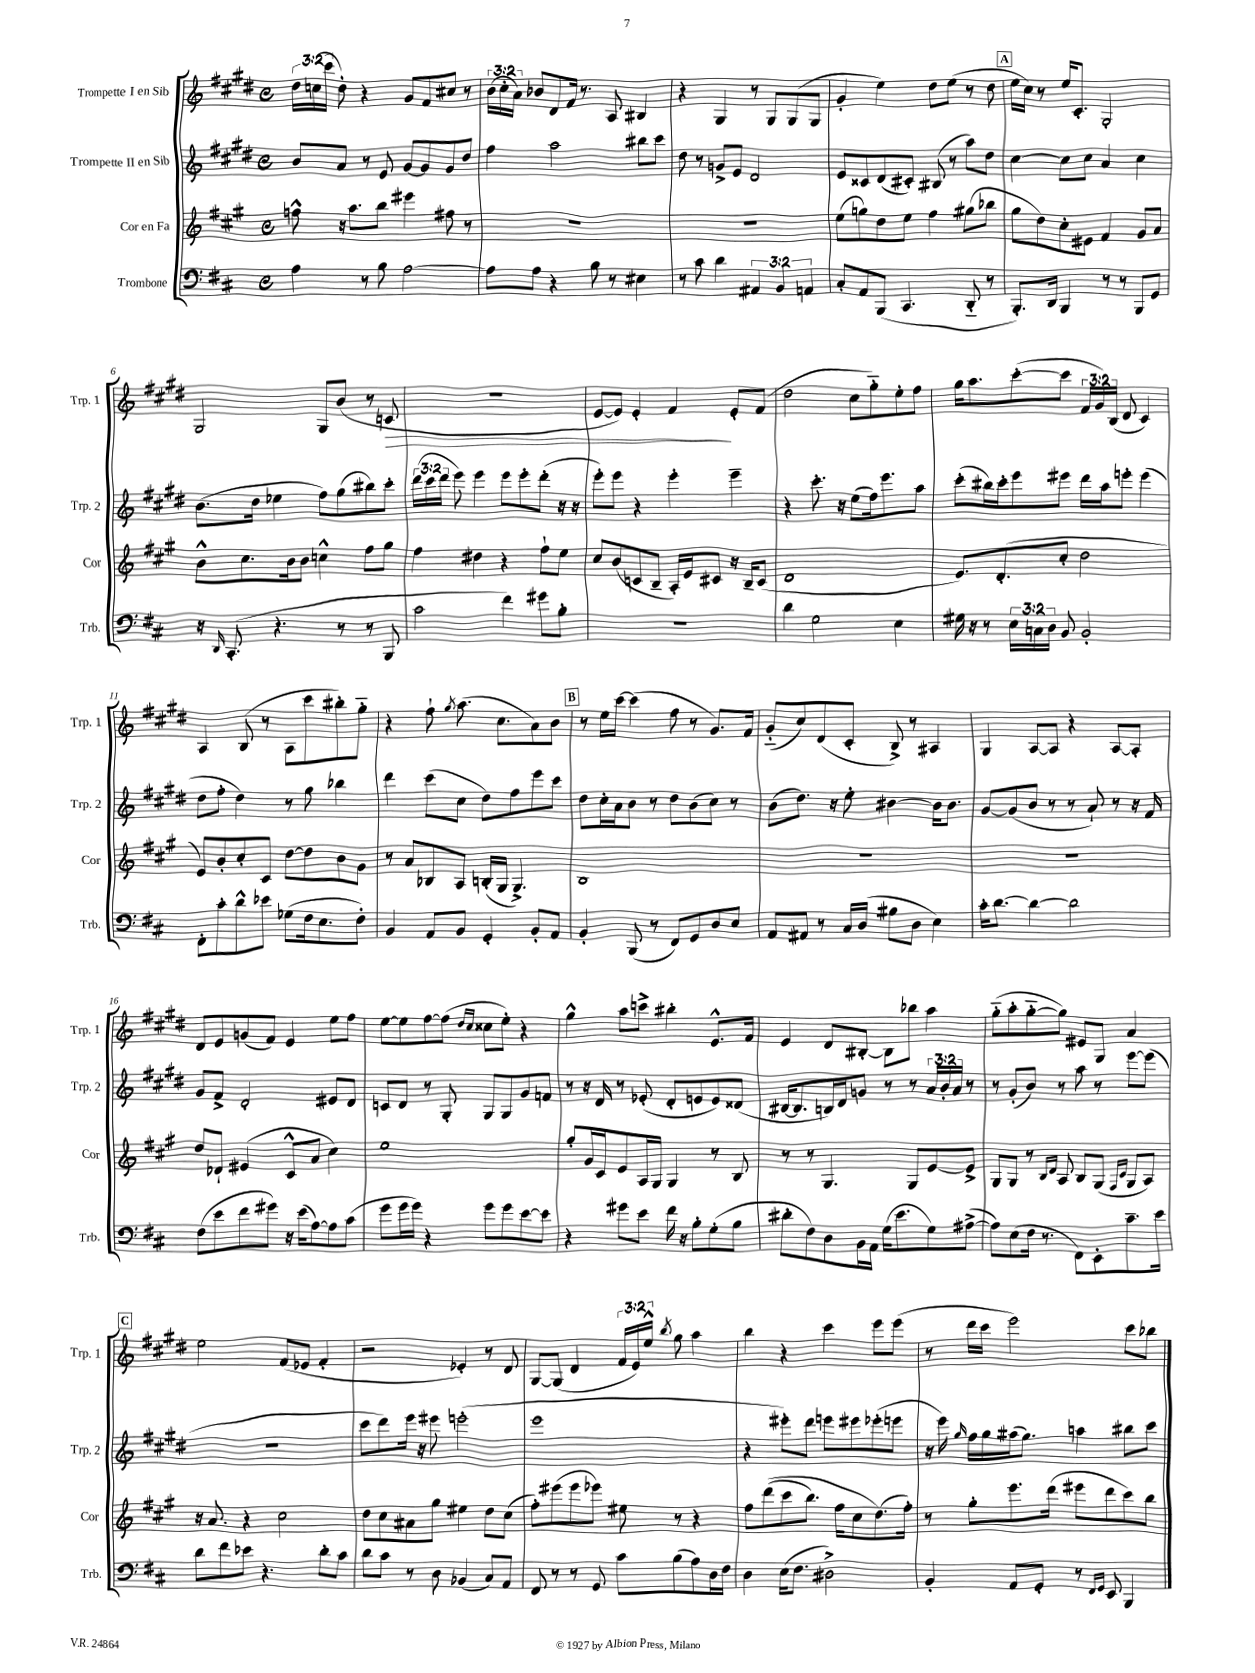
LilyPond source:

<<
\new StaffGroup <<
\new Staff = "s0" \with { instrumentName = "Trompette I en Sib" shortInstrumentName = "Trp. 1" } {
    \clef treble \key e \major \defaultTimeSignature \time 4/4 \override Staff.TupletNumber.text = #tuplet-number::calc-fraction-text
    \autoBeamOff \tuplet 3/2 { dis''16[ c''16( cis'''16] } dis''8-.) r4 gis'8[ fis'8 cis''8] r8 |
    \tuplet 3/2 { b'16[( cis''16-. a'16]) } bes'8[ dis'8 fis'16] r8. a8 bis4 |
    r4 gis4 r8 gis8[ gis8( gis8] |
    gis'4-. e''4) dis''8[ e''8]( r8 dis''8 |
    \mark \markup { \box "A" } e''16[ cis''16]) r8 e''16[ cis'8.]-. gis2-. |
    gis2 gis8[ b'8]( r8 c'8\> |
    R1 |
    e'8[~ e'8]) e'4-. fis'4\! e'8[-. fis'8]( |
    dis''2 cis''8[ gis''8-_) e''8-. fis''8] |
    gis''16[ a''8. cis'''8~-.( cis'''8] \tuplet 3/2 { fis'16[ gis'16) b16]( } dis'8 cis'4) |
    a4 b8( r8 a8[ cis'''8 bis''8-.) gis''8]-_ |
    r4 fis''8-! \acciaccatura { gis''8 } a''8.( cis''8.[ a'8) b'8] |
    \mark \markup { \box "B" } r8 e''16[ cis'''16]~ cis'''4( fis''8 r8 gis'8.[) fis'16] |
    gis'8[-_( cis''8) dis'8( cis'8]-. b8->) r8 ais4 |
    gis4 a8[~ a8] r4 a8[~ a8]-. |
    dis'8[ e'8 g'8( fis'8]) e'4 e''8[ fis''8] |
    e''8[~ e''8 fis''8~ fis''8]( \grace { dis''16[ cis''16] } cisis''8[ e''8]-.) r4 |
    gis''4-^ a''8[ c'''8]-> bis''4-. e'8.[-^ fis'16] |
    e'4 dis'8[ bis8]~-. bis8[ bes''8] a''4 |
    gis''8[-_( a''8-. gis''8~-_ gis''8]) eis'8[ gis8] a'4 |
    \mark \markup { \box "C" } e''2 fis'8[( ees'8] fis'4-. |
    r2 ees'4-.) r8 dis'8 |
    gis8[~ gis8]( dis'4 \tuplet 3/2 { fis'16[ e'16) e''16]-^ } \acciaccatura { b''8 } gis''8 a''4 |
    b''4 r4 cis'''4 e'''8[ e'''8]( |
    r8 dis'''16[ cis'''16] e'''2) cis'''8[ bes''8] \bar "|." |
}
\new Staff = "s1" \with { instrumentName = "Trompette II en Sib" shortInstrumentName = "Trp. 2" } {
    \clef treble \key e \major \defaultTimeSignature \time 4/4 \override Staff.TupletNumber.text = #tuplet-number::calc-fraction-text
    \autoBeamOff b'8[ a'8] r8 e'8 gis'8[~ gis'8 gis'8 dis''8] |
    fis''4 a''2 bis''8[ cis'''8] |
    dis''8 r8 g'8[-> e'8] dis'2 |
    e'8[ cisis'8 dis'8( cis'8]-.) bis8( r8 a''8[) dis''8] |
    \mark \markup { \box "A" } cis''4~ cis''8[ cis''8] a'4 cis''4 |
    b'8.[( dis''16] ees''4 fis''8[) gis''8( bis''8) cis'''8]-. |
    \tuplet 3/2 { dis'''16[( cis'''16 dis'''16] } e'''8) e'''4 e'''8[ e'''8-. dis'''8]-.( r16 r16 |
    e'''8[-.) e'''8] r4 e'''4-. e'''4-- |
    r4 cis'''8.-. r16 e''8[( fis''16) e'''8. a''8] |
    cis'''8[-.( bis''16) cis'''16-. e'''8 eis'''8] dis'''16[ a''16 e'''8]-. e'''4( |
    dis''8[ fis''8]-. dis''4) r8 gis''8 bes''4 |
    dis'''4 cis'''8[( cis''8] dis''8[) fis''8 e'''8 cis'''8] |
    \mark \markup { \box "B" } dis''8[ cis''16-. a'16 b'8] r8 dis''8[ b'8( cis''8]) r8 |
    b'8[( dis''8.]) r16 e''8-. bis'4~ bis'16[ bis'8.] |
    gis'8[~ gis'8( b'8] r8 r8 a'8-!) r8 r16 fis'16 |
    gis'8[ fis'8]-> dis'2-. eis'8[ dis'8] |
    c'8[ dis'8] r8 gis8-. gis8[ gis8 gis'8 f'8] |
    r8 r16 dis'16 r8 ees'8-.( dis'8[-. e'8 e'8) disis'8]( |
    bis16[~ bis8. b16) dis'16 g'8] r8 r8 \tuplet 3/2 { a'16[ b'16-. a'16] } r8 |
    r8 gis'8[-.( b'8]) r8 a''8 r8 e'''8[~ e'''8]( |
    \mark \markup { \box "C" } R1 |
    cis'''8[ dis'''8) e'''16] r16 eis'''8 e'''2-.( |
    e'''1 |
    r4 eis'''8[-.) dis'''8] e'''8[ eis'''8 ees'''8-.( e'''8] |
    r16 e'''16) \grace { gis''16 } fis''16[ gis''16 ais''16( gis''8.]) a''4 bis''8[ cis'''8] \bar "|." |
}
\new Staff = "s2" \with { instrumentName = "Cor en Fa" shortInstrumentName = "Cor" } {
    \clef treble \key a \major \defaultTimeSignature \time 4/4
    \autoBeamOff f''8-^ r16 a''8.[ b''8] eis'''4 fis''8 r8 |
    R1 |
    R1 |
    e''8[( g''8) d''8 e''8] fis''4 gis''8[( bes''8] |
    \mark \markup { \box "A" } gis''8[ d''8) cis''8-. eis'8] fis'4 gis'8[ a'8] |
    b'8[-^ cis''8. b'16 b'8] c''4-^ fis''8[ gis''8] |
    fis''4 dis''4 r4 fis''8[-! e''8] |
    cis''8[ b'8( c'8 b8]-- a16[-.) e'16 cis'8] r16 b16[-- cis'8]( |
    d'1 |
    e'8.[) d'8.-.( cis''8]-. d''2 |
    e'8[) b'8-. cis''8-. cis'8] d''8[~ d''8 b'8 gis'8] |
    r8 a'8[ bes8 a8] b16[-.( gis16] gis4.->) |
    \mark \markup { \box "B" } b1 |
    R1 |
    R1 |
    d''8[ des'8]-! eis'4( cis'8[-^ a'8] cis''4) |
    e''1 |
    gis''8[-. gis'16 cis'16 e'8 a16 gis16] gis4 r8 b8 |
    r8 r8 gis4. gis8[ e'8~ e'8]-> |
    gis8[ gis8] r8 \grace { b16[ d'16] } a8 b8[ gis8]( \grace { fis16[ cis'16] } gis8[ a8]) |
    \mark \markup { \box "C" } r16 a'8. r4 cis''2 |
    d''8[ cis''8 ais'8 gis''8] eis''4 d''8[ cis''8]( |
    fis''8[-.) eis'''8( eis'''8 ees'''8]) eis''8 r8 r4 |
    fis''8[ d'''8(\( cis'''8 b''8.]) fis''16[ cis''8 d''8.(\) fis''16]-.) |
    r8 gis''8[-. e'''8. d'''16]( eis'''8[ d'''8 cis'''8) b''8] \bar "|." |
}
\new Staff = "s3" \with { instrumentName = "Trombone" shortInstrumentName = "Trb." } {
    \clef bass \key d \major \defaultTimeSignature \time 4/4 \override Staff.TupletNumber.text = #tuplet-number::calc-fraction-text
    \autoBeamOff a4 r8 b8 a2~ |
    a8[ a8] r4 b8 r8 eis4 |
    r8 cis'8 d'4 \tuplet 3/2 { ais,4 b,4 a,4 } |
    cis8[-. a,8 b,,8]( cis,4. d,8-_ r8 |
    \mark \markup { \box "A" } b,,8.[-.) d,16] b,,4 r8 r8 b,,8[ g,8] |
    r16 \grace { d,16 } cis,8.-.( r4. r8 r8 b,,8 |
    cis'2 fis'4) gis'8[ b8]-. |
    r1 |
    d'4 g2 e4 |
    gis16 r16 r8 \tuplet 3/2 { e16[ c16 d16] } b,8 b,2-. |
    fis,8[-. cis'8-. d'8-^ ees'8] ges8[( fis16 e8. fis8]-.) |
    b,4 a,8[ b,8] g,4-. b,8[-. a,8] |
    \mark \markup { \box "B" } b,4-. b,,8( r8 fis,8[) g,8 d8 e8] |
    a,8[ ais,8] r8 cis16[ d16]( bis8[ d8] e4) |
    cis'16[-. d'8.]~ d'4~ d'2 |
    fis8[( e'8 fis'8 gis'8]) r16 e'16[( a8~) a8 cis'8]( |
    g'8[ g'16 g'16]) r4 g'8[ g'8 e'8~ e'8] |
    r4 gis'8[ e'8] fis'16 r16 b8[-. g8-.( b8] |
    dis'8[-. fis8) d8 b,16 a,16] g16[( e'8. g8) ais8]~->( |
    ais8[) e8( fis16] r8. fis,8[) e,8-. cis'8.-- e'16] |
    \mark \markup { \box "C" } d'8[ fis'8 ees'8] r4. d'8[-. cis'8] |
    d'8[ cis'8] r8 d8 bes,4( cis8[) a,8] |
    fis,8 r8 r8 g,8 cis'8[ b8( a8) d16 fis16] |
    d4 e16[( fis8.] dis2->) |
    b,4-. a,8[ g,8]-. r8 \grace { fis,16[ g,16] } e,8 b,,4 \bar "|." |
}
>>
>>
